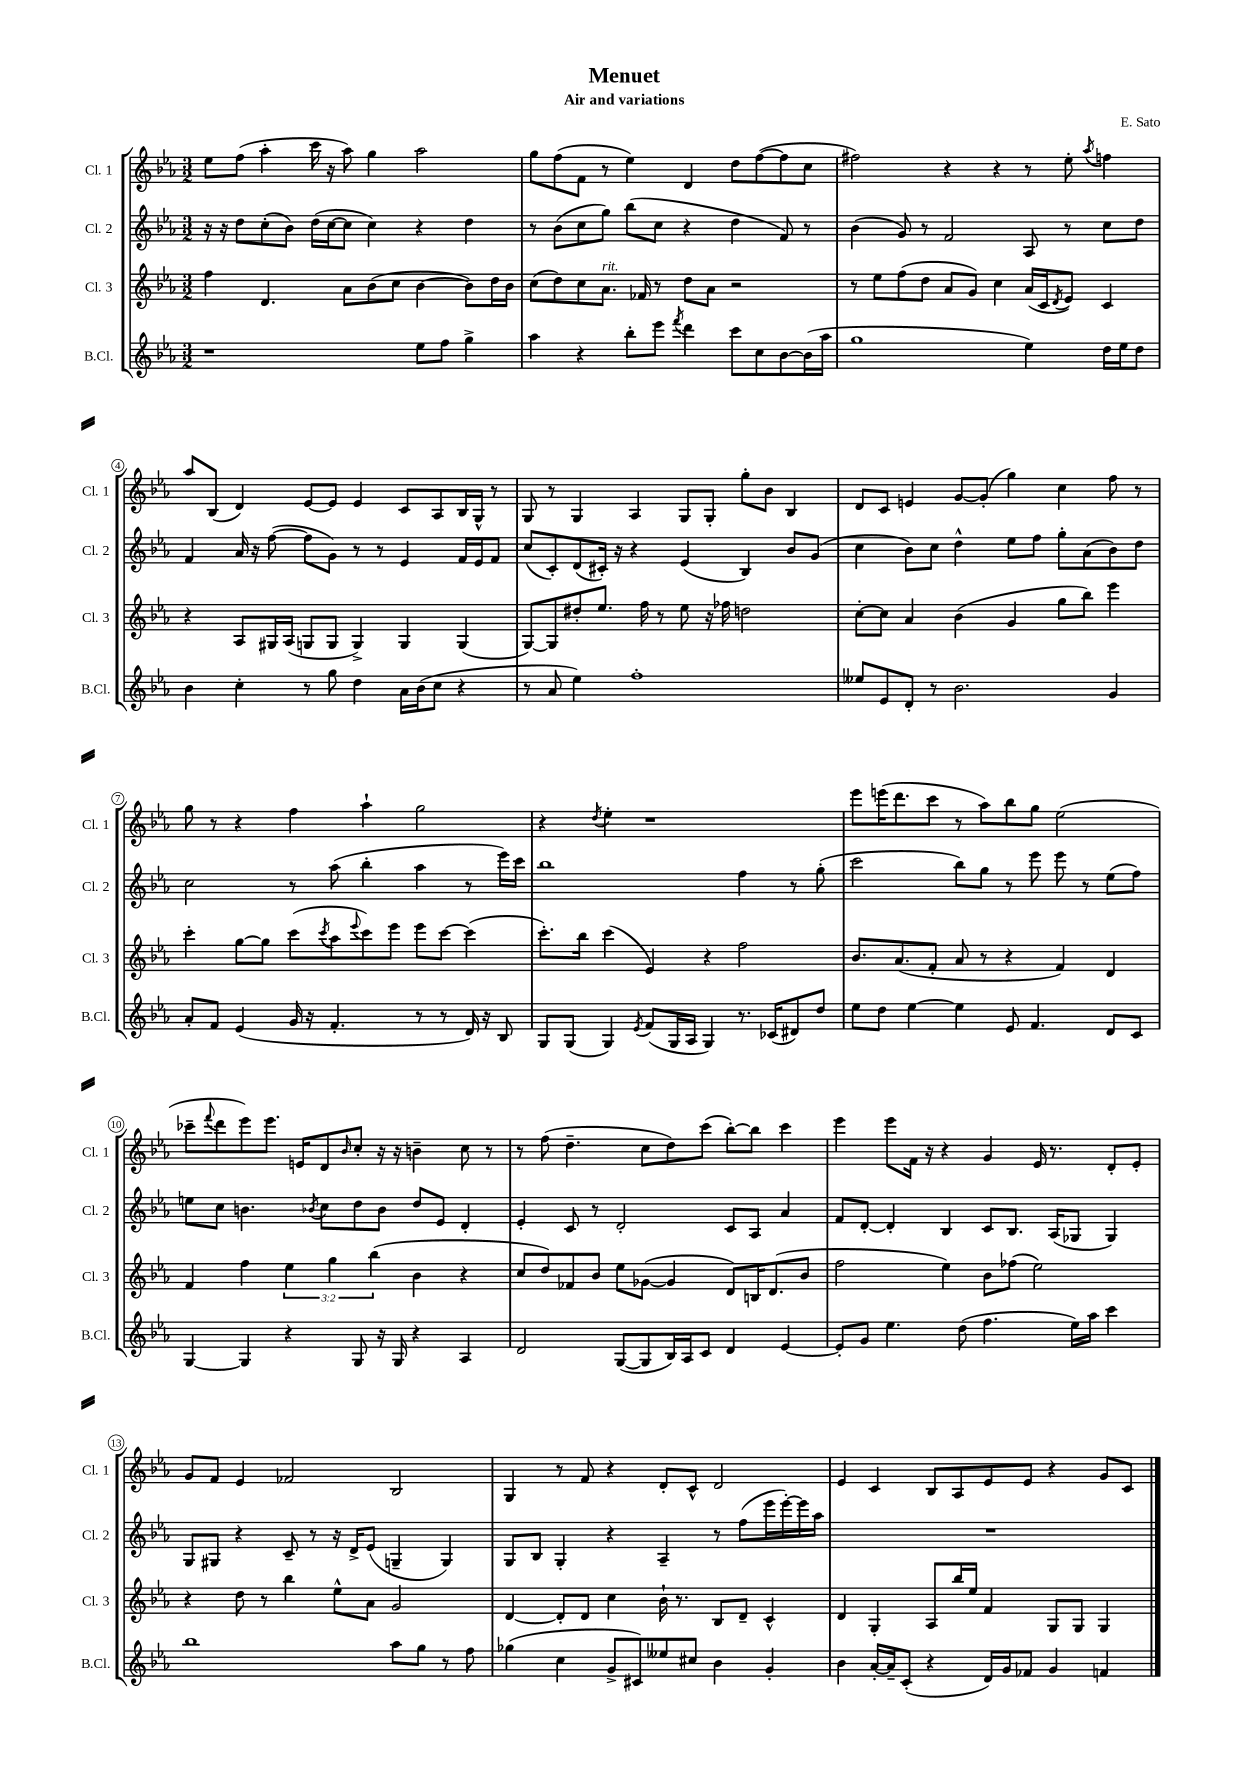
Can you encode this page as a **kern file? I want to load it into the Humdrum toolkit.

**kern	**kern	**kern	**kern
*staff4	*staff3	*staff2	*staff1
*clefG2	*clefG2	*clefG2	*clefG2
*k[b-e-a-]	*k[b-e-a-]	*k[b-e-a-]	*k[b-e-a-]
*M3/2	*M3/2	*M3/2	*M3/2
1r	4ff\	16r	8ee-\L
.	.	16r	.
.	.	8dd\L	(8ff\J
.	4.d/	(8cc'\	4aa-'\
.	.	8b-\J)	.
.	.	(16dd\LL	16ccc\
.	.	[16cc\J	16r
.	8a-\L	8cc\]J	8aa-\)
.	(8b-\	4cc\)	4gg\
.	8cc\J	.	.
8ee-\L	[4b-\	4r	2aa-\
8ff\J	.	.	.
4gg^\	8b-\]L)	4dd\	.
.	16dd\L	.	.
.	16b-\JJ	.	.
=	=	=	=
4aa-\	(8cc\L	8r	8gg\L
.	8dd\)	(8b-\L	(8ff\
4r	8cc\	8cc\	8f\J
.	8.a-\J	8gg\J)	8r
8bb-'\L	.	(8bb-\L	4ee-\)
.	16f-/	.	.
8eee-\J	8r	8cc\J	.
8qfff/	.	.	.
4ddd\	8dd\L	4r	4d/
.	8a-\J	.	.
8ccc\L	2r	4dd\	8dd\L
8cc\	.	.	([8ff\
[8b-\	.	8f/)	8ff\]
(16b-\]L	.	8r	8cc\J
16aa-\JJ	.	.	.
=	=	=	=
1gg	8r	(4b-\	2ff#\)
.	8ee-\L	.	.
.	(8ff\	8g/)	.
.	8dd\J	8r	.
.	8a-/L	2f/	4r
.	8g/J)	.	.
.	4cc\	.	4r
4ee-\)	(16a-/LL	8A-/	8r
.	16c/J	.	.
.	8qd/	.	.
.	8e-/J)	8r	8ee-'\
.	.	.	8qaa-/
16dd\LL	4c/	8cc\L	4ff\
16ee-\J	.	.	.
8dd\J	.	8dd\J	.
=	=	=	=
4b-\	4r	4f/	8aa-/L
.	.	.	(8B-/J
4cc'\	8A-/L	16a-/	4d/)
.	.	16r	.
.	16G#/L	([8ff\	.
.	(16A-/JJ	.	.
8r	8G/L	8ff\]L	[8e-/L
8gg\	8G/J	8g\J)	8e-/]J
4dd\	4G^/)	8r	4e-/
.	.	8r	.
16a-\LL	4G/	4e-/	8c/L
(16b-\J	.	.	.
8cc\J	.	.	8A-/
4r	(4G/	16f/LL	16B-/L
.	.	16e-/J	16G^^/JJ
.	.	8f/J	8r
=	=	=	=
8r	[8G/L)	(8cc/L	8G/
8a-/	8G/]	8c'/)	8r
4ee-\)	8dd#'/	(8d/	4G/
.	8.ee-/J	16c#'/Jk)	.
.	.	16r	.
1ff'	.	4r	4A-/
.	16ff\	.	.
.	8r	.	.
.	8ee-\	(4e-/	8G/L
.	16r	.	8G'/J
.	16ff-\	.	.
.	2dd\	4B-/)	8gg'\L
.	.	.	8b-\J
.	.	8b-/L	4B-/
.	.	(8g/J	.
=	=	=	=
8ee--/L	[8cc'\L	4cc\	8d/L
8e-/	8cc\]J	.	8c/J
8d'/J	4a-/	8b-\L)	4e/
8r	.	8cc\J	.
2.b-\	(4b-\	4dd^^\	[8g/L
.	.	.	(8g'/]J
.	4g/	8ee-\L	4gg\)
.	.	8ff\J	.
.	8gg\L	8gg'\L	4cc\
.	8bb-\J)	(8a-\	.
4g/	4eee-\	8b-\)	8ff\
.	.	8dd\J	8r
=	=	=	=
8a-'/L	4ccc'\	2cc\	8gg\
8f/J	.	.	8r
(4e-/	[8gg\L	.	4r
.	8gg\]J	.	.
16g/	(8ccc\L	8r	4ff\
16r	.	.	.
.	8qccc/	.	.
4.f'/	8aa-\	(8aa-\	.
.	8qqeee-/	.	.
.	8ccc\)	4bb-'\	4aa-`\
.	8eee-\J	.	.
8r	8eee-\L	4aa-\	2gg\
8r	[8ccc\J	.	.
16d/)	(4ccc\]	8r	.
16r	.	.	.
8B-/	.	16eee-\LL)	.
.	.	16ccc\JJ	.
=	=	=	=
8G/L	8.ccc'\L)	1bb-	4r
(8G/J	.	.	.
.	16bb-\Jk	.	.
.	.	.	8qdd/
4G/)	(4ccc\	.	4ee-'\
8qe-/	.	.	.
(8f/L	4e-/)	.	1r
16G/L	.	.	.
16A-/JJ	.	.	.
4G/)	4r	.	.
8.r	2ff\	4ff\	.
(16c-/LK	.	.	.
8d#/)	.	8r	.
8dd/J	.	(8gg'\	.
=	=	=	=
8ee-\L	8.b-/L	2ccc\	8eee-\L
8dd\J	.	.	(16eee\K
.	(8.a-/	.	8.ddd\
[4ee-\	.	.	.
.	8f'/J	.	8ccc\J
4ee-\]	8a-/	8bb-\L)	8r
.	8r	8gg\J	8aa-\L)
8e-/	4r	8r	8bb-\
4.f/	.	8eee-\	8gg\J
.	4f/)	8eee-\	(2ee-\
.	.	8r	.
8d/L	4d/	(8ee-\L	.
8c/J	.	8ff\J)	.
=	=	=	=
[4G/	4f/	8ee\L	8ccc-~\L
.	.	.	8qqfff/
.	.	8cc\J	8ddd\
4G/]	4ff\	4.b\	8eee-\)
.	.	.	8.eee-\J
4r	6ee-\	.	.
.	.	.	16e/LK
.	.	8qb-/	.
.	.	8cc\L	8d/
.	6gg\	.	.
.	.	.	16qqb-/
8G/	.	8dd\	8cc'/J
.	(6bb-\	.	.
16r	.	8b-\J	16r
16G/	.	.	16r
4r	4b-\	8dd/L	4b~\
.	.	8e-/J	.
4A-/	4r	4d'/	8cc\
.	.	.	8r
=	=	=	=
2d/	8cc/L	4e-'/	8r
.	8dd/)	.	(8ff\
.	8f-/	8c/	4.dd~\
.	8b-/J	8r	.
([8G/L	8ee-\L	2d'/	.
8G/]	([8g-\J	.	8cc\L
16B-/L)	4g-/]	.	8dd\)
16A-/J	.	.	.
8c/J	.	.	(8ccc\J
4d/	8d/L)	8c/L	[8bb-'\L)
.	16B/K	8A-/J	8bb-\]J
.	(8.d/	.	.
[4e-/	.	4a-/	4ccc\
.	8b-/J	.	.
=	=	=	=
8e-'/]L	2ff\	8f/L	4eee-\
8g/J	.	[8d'/J	.
4.ee-\	.	4d'/]	8eee-\L
.	.	.	16f\Jk
.	.	.	16r
.	4ee-\)	4B-/	4r
(8dd\	.	.	.
4.ff\	8b-\L	8c/L	4g/
.	(8ff-\J	8.B-/J	.
.	2ee-\)	.	16e-/
.	.	(16A-/LK	8.r
16ee-\LL)	.	8G-/J	.
16aa-\JJ	.	.	.
4ccc\	.	4G-/)	8d'/L
.	.	.	8e-'/J
=	=	=	=
1bb-	4r	8G/L	8g/L
.	.	8G#/J	8f/J
.	8dd\	4r	4e-/
.	8r	.	.
.	4bb-\	8c~/	2f-/
.	.	8r	.
.	8ee-^^\L	16r	.
.	.	16d^/LK	.
.	8a-\J	(8e-/J	.
8aa-\L	2g/	4G~/	2B-/
8gg\J	.	.	.
8r	.	4G/)	.
8ff\	.	.	.
=	=	=	=
(4gg-\	[4d/	8G/L	4G/
.	.	8B-/J	.
4cc\	8d'/]L	4G'/	8r
.	8d/J	.	8f/
8g^/L	4cc\	4r	4r
8c#/)	.	.	.
8ee--/	16b-`\	4A-~/	8d'/L
.	8.r	.	.
8cc#/J	.	.	8c^^/J
4b-\	8B-/L	8r	2d/
.	8d~/J	(8ff\L	.
4g'/	4c^^/	16eee-\L	.
.	.	[16eee-'\)	.
.	.	16eee-\]	.
.	.	16aa-\JJ	.
=	=	=	=
4b-\	4d/	1.r	4e-/
[16a-'/LL	4G'/	.	4c/
16a-~/]J	.	.	.
(8c'/J	.	.	.
4r	8A-/L	.	8B-/L
.	16bb-/L	.	8A-/
.	16ee-/JJ	.	.
16d/LL)	4f/	.	8e-/
16g/J	.	.	.
8f-/J	.	.	8e-/J
4g/	8G/L	.	4r
.	8G/J	.	.
4f/	4G/	.	8g/L
.	.	.	8c/J
==	==	==	==
*-	*-	*-	*-
